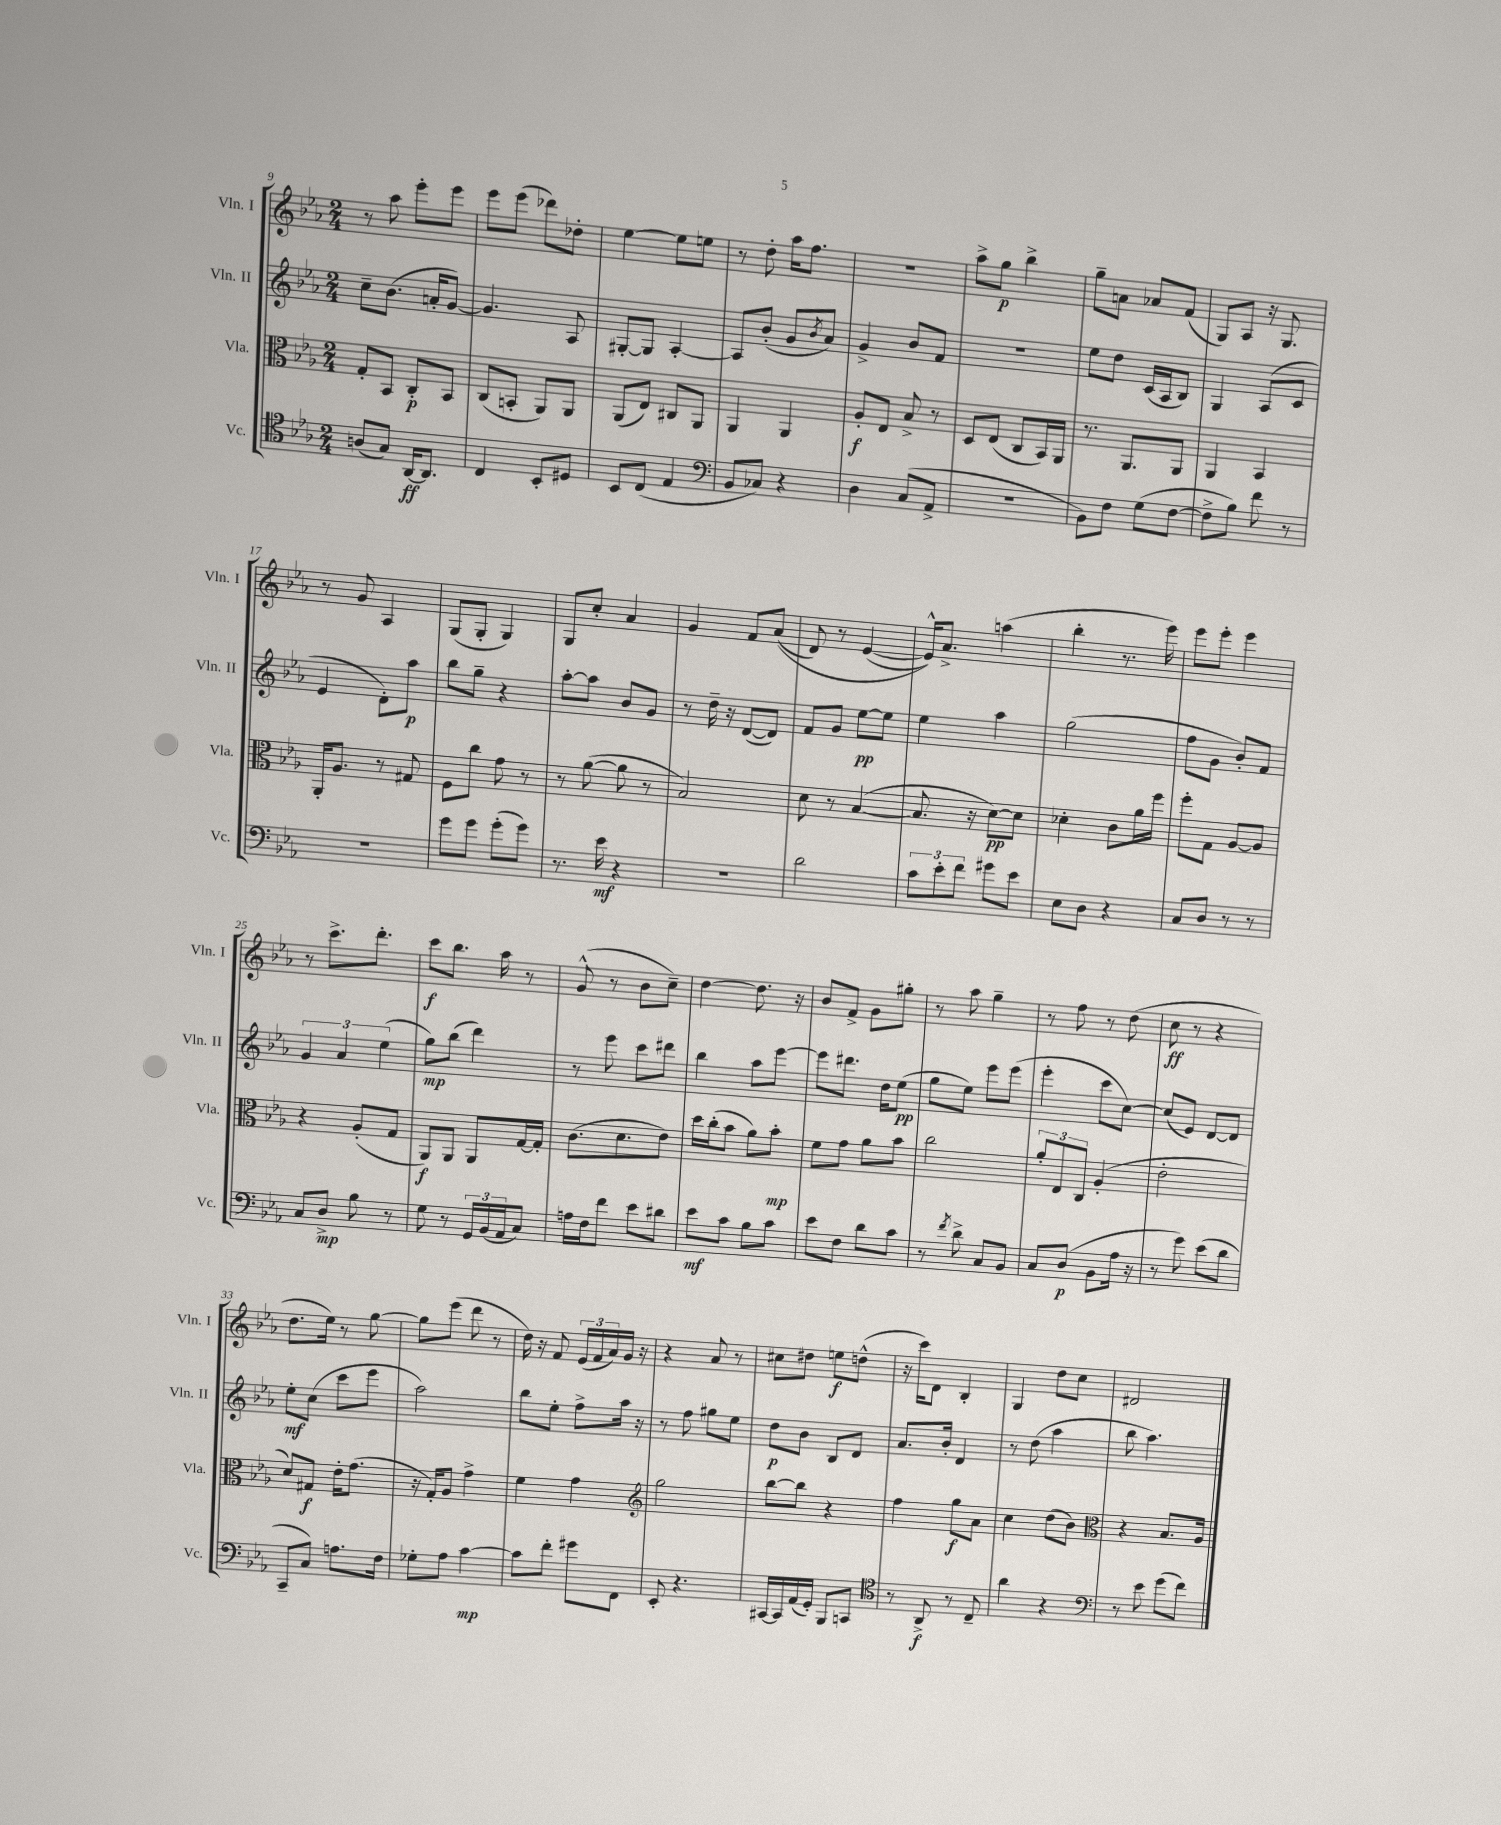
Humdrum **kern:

**kern	**kern	**kern	**kern
*staff4	*staff3	*staff2	*staff1
*clefC4	*clefC3	*clefG2	*clefG2
*k[b-e-a-]	*k[b-e-a-]	*k[b-e-a-]	*k[b-e-a-]
*M2/4	*M2/4	*M2/4	*M2/4
(8A	8G'	8cc~	8r
8G)	8BB-	(8.b-	8aa-
[16AA-	8C'	.	8eee-'
8.AA-]	.	16a'	.
.	8BB-	[8g)	8eee-
=	=	=	=
4C	(8C	4.g]	8eee-
.	8BB'	.	(8eee-
8BB-'	8AA-)	.	8ddd-)
8D#	8AA-	8A-	8dd-'
=	=	=	=
8BB-	(8AA-	[8G#'	[4ee-
(8C	8E-)	8G#]	.
4E-	8C#	[4A-'	8ee-]
.	8AA-	.	8ee
=	=	=	=
*clefF4	*	*	*
8BB-	4AA-	8A-]	8r
8C-)	.	(8b-'	8dd'
4r	4AA-	8g	16aa-
.	.	.	8.ff
.	.	8qb-	.
.	.	8a-)	.
=	=	=	=
4D	8A-'	4g^	2r
.	8E-	.	.
(8C	8B-^	8b-	.
8AA-^	8r	8f	.
=	=	=	=
2r	8D	2r	8aa-^
.	(8E-	.	8gg
.	8C	.	4bb-^
.	16BB-)	.	.
.	16AA-	.	.
=	=	=	=
8BB-)	8.r	8ee-	8gg~
8F	.	8dd	8a
.	8.AA-	.	.
(8G	.	(16c	8a-
.	.	16A-	.
[8F	8AA-	8B-)	(8f
=	=	=	=
8F^]	4AA-	4G	8G)
8B-)	.	.	8A-
8f	4BB-	(8A-	16r
.	.	.	8.G
8r	.	8c	.
=	=	=	=
2r	16AA-'	4e-	8r
.	8.A-	.	.
.	.	.	8g
.	8r	8d')	4A-
.	8G#	8aa-	.
=	=	=	=
8g	8F	8bb-	(8G
8g	8cc	8gg~	8G'
(8g'	8g	4r	4G)
8g)	8r	.	.
=	=	=	=
8.r	8r	[8aa-'	8G
.	([8a-	8aa-]	8cc'
16e-	.	.	.
4r	8a-]	8b-	4a-
.	8r	8g	.
=	=	=	=
2r	2B-)	8r	4g
.	.	16dd~	.
.	.	16r	.
.	.	([8d	8f
.	.	8d])	&((8a-
=	=	=	=
2d	8d	8f	8d)
.	8r	8g	8r
.	([4B-	[8ee-	([4e-
.	.	8ee-]	.
=	=	=	=
12c	8.B-]	4ee-	16e-^^])&)
.	.	.	8.a-^
12e-'	.	.	.
12f	.	.	.
.	16r	.	.
8g#	[8d)	4aa-	(4aa
8e-	8d]	.	.
=	=	=	=
8E-	4d-'	(2gg	4bb-'
8D	.	.	.
4r	8c	.	8.r
.	16a-	.	.
.	16ff	.	16eee-)
=	=	=	=
8C	8ff'	8ff	8eee-
8D	8G	8g	8eee-'
8r	[8A-	8b-')	4eee-
8r	8A-]	8f	.
=	=	=	=
8C	4r	6g	8r
8D^	.	.	8.ccc^
.	.	6a-	.
8B-	(8A-'	.	.
.	.	.	8.ddd'
.	.	(6ee-	.
8r	8G	.	.
=	=	=	=
8G	8AA-)	8gg)	8ccc
8r	8AA-	(8bb-	8.bb-
24GG	8AA-	4ddd)	.
(24BB-	.	.	.
.	.	.	16aa-
24AA-	.	.	.
8C)	[16G	.	8r
.	16G']	.	.
=	=	=	=
16A	(8.c	8r	(8g^^
16F	.	.	.
8f	.	8eee-	8r
.	8.d	.	.
8e-	.	8ccc	8b-
8d#	8e-)	8ddd#	8cc~)
=	=	=	=
8e-	16dd	4bb-	[4dd
.	(16cc'	.	.
8c	8b-	.	.
8B-	8a-)	8aa-	8.dd]
8c	8b-'	[8eee-	.
.	.	.	16r
=	=	=	=
8e-	8f	8eee-]	8b-
8F	8g	8.ddd#	8f^
8d	8a-	.	8g
.	.	16dd	.
8c	8b-	(8ee-	8gg#'
=	=	=	=
8r	2cc	8gg	8r
8qf	.	.	.
8d^	.	8ee-)	8aa-
8C	.	8eee-	4gg~
8BB-	.	(8eee-	.
=	=	=	=
8C	12a-'	4eee-'	8r
.	12E-	.	.
(8D	.	.	8ff
.	12C	.	.
8BB-	(4A-'	8ccc	8r
16A-	.	[8cc)	(8dd
16r	.	.	.
=	=	=	=
8r	2e-'	(8cc]	8cc
8g)	.	8e-)	8r
(8e-	.	[8d	4r
8d	.	8d]	.
=	=	=	=
8CC~	8d)	8ee-'	8.dd
8C)	8G#	(8cc	.
.	.	.	16ee-)
8.A	16e-'	8ccc	8r
.	(8.g	.	.
.	.	8eee-	[8gg
16F	.	.	.
=	=	=	=
8G-'	16r	2aa-)	8gg]
.	16G')	.	.
8A-	8A-	.	(8eee-
[4c	4g^	.	8ddd
.	.	.	8r
=	=	=	=
8c]	4f	8bb-	16dd)
.	.	.	16r
8f'	.	8ee-'	8f
8g#	4g	8ff^	(24e-
.	.	.	24f
.	.	.	24a-)
8FF	.	16aa-	16g
.	.	16r	16r
=	=	=	=
*	*clefG2	*	*
8EE-'	2gg	8r	4r
4.r	.	8ff	.
.	.	8gg#	8a-
.	.	8ee-	8r
=	=	=	=
[16CC#	[8bb-	8dd	8cc#
16CC#]	.	.	.
(16AA-	8bb-]	8b-	8dd#
16GG')	.	.	.
8BBB-	4r	8B-	8ee
8CC	.	8d	(8dd^^
=	=	=	=
*clefC4	*	*	*
8r	4ff	8.a-	16r
.	.	.	16ccc)
8AA-^	.	.	8d
.	.	16b-'	.
8r	8gg	4d	4B-'
8C~	8a-	.	.
=	=	=	=
4a-	4cc	8r	4G
.	.	(8dd	.
4r	(8dd	4aa-	8dd
.	8b-)	.	8cc
=	=	=	=
*clefF4	*clefC3	*	*
8r	4r	8bb-	2d#
8e-	.	4.aa-)	.
(8g	8.B-	.	.
8f)	.	.	.
.	16A-	.	.
==	==	==	==
*-	*-	*-	*-
